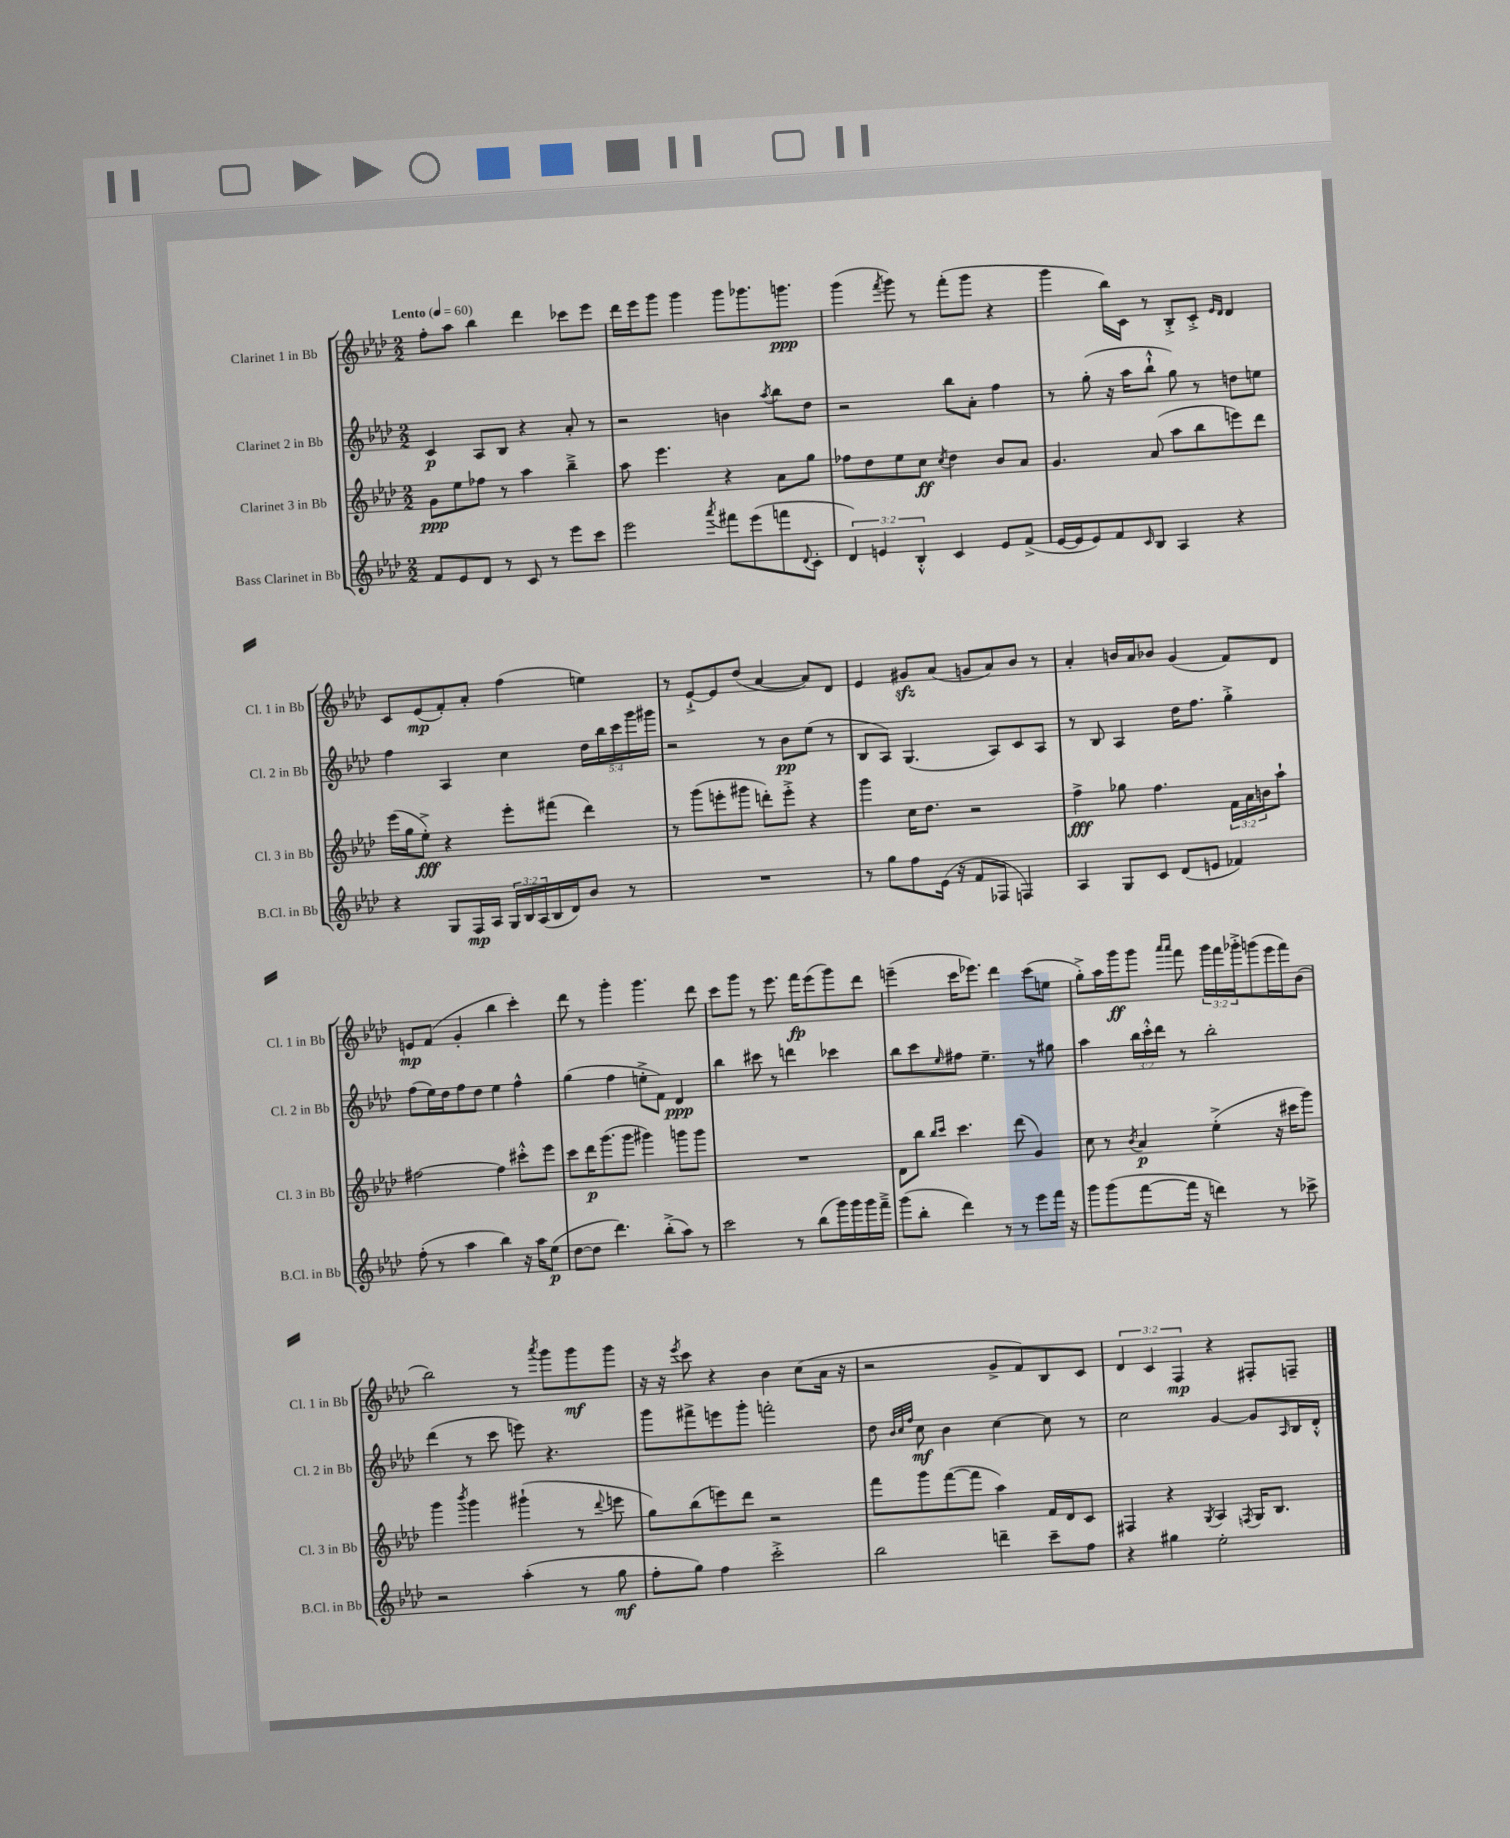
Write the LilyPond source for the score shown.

<<
\new StaffGroup <<
\new Staff = "s0" \with { instrumentName = "Clarinet 1 in Bb" shortInstrumentName = "Cl. 1 in Bb" } {
    \clef treble \key aes \major \numericTimeSignature \time 2/2 \override Staff.TupletNumber.text = #tuplet-number::calc-fraction-text \tempo "Lento" 4 = 60
    f''8-. aes''8 bes''4 des'''4 ces'''8 ees'''8 |
    des'''16 ees'''16 g'''8 g'''4 g'''8 ges'''8. g'''8.\ppp |
    g'''4( \acciaccatura { f'''8 } g'''8) r8 f'''8-.( g'''8 r4 |
    g'''4 bes''16) c'16 r8 bes8-.-> c'8-.-> \grace { ees'16 des'16 } des'4 |
    c'8 ees'8\mp( f'8-.) aes'8-. f''4( e''4) |
    r8 ees'8~-!-> ees'8 des''8( aes'4~ aes'8) des'8 |
    ees'4 gis'8\sfz aes'8( g'8 aes'8) bes'8 r8 |
    aes'4-. b'16 aes'16 bes'8 g'4( f'8) des'8 |
    e'8\mp f'8( g'4-. bes''4 c'''4-.) |
    des'''8 r8 g'''4-. g'''4. des'''8 |
    c'''8 g'''8 r8 ees'''8. f'''16\fp ees'''8( g'''8) des'''8 |
    e'''4--( c'''16 ees'''8.) des'''4 c'''8( e''8 |
    g''8-.->) aes''16 g'''16\ff g'''8 \grace { aes'''16 aes'''16 } f'''8 \tuplet 3/2 { g'''16 f'''16 ges'''16-.-> } g'''8( ees'''16 f'''16) bes'8( |
    bes''2) r8 \acciaccatura { aes'''8 } g'''8 g'''8\mf g'''8 |
    r16 r16 \acciaccatura { ees'''8 } c'''8 r4 bes'4 c''8( aes'16 r16 |
    r2 g'8-> f'8) bes8 c'8 |
    \tuplet 3/2 { des'4 c'4 f4\mp } r4 fis8-. f8-- \bar "|." |
}
\new Staff = "s1" \with { instrumentName = "Clarinet 2 in Bb" shortInstrumentName = "Cl. 2 in Bb" } {
    \clef treble \key aes \major \numericTimeSignature \time 2/2 \override Staff.TupletNumber.text = #tuplet-number::calc-fraction-text
    c'4\p aes8 bes8 r4 aes'8-. r8 |
    r2 b'4 \acciaccatura { aes''8 } bes''8 des''8 |
    r2 bes''8 aes'8-. f''4 |
    r8 g''8-.( r16 aes''16 bes''8-!-^ g''8) r8 d''8 e''8 |
    f''4 aes4 c''4 \tuplet 5/4 { des''16 bes''16 c'''16 g'''16 gis'''16 } |
    r2 r8 bes'8\pp ees''8( r8 |
    bes8 aes8) g4.( aes8) c'8 aes8 |
    r8 bes8 aes4 des''16 f''8. g''4-.-> |
    f''8( ees''16) des''16 f''8 des''8 ees''4 f''4-^ |
    g''4( f''4 e''8-.-> f'8) des'4\ppp |
    bes''4 cis'''8 r8 d'''4 ces'''4 |
    bes''8 c'''8 \grace { ees''16 } fis''8 ees''4.-- r8 gis''8 |
    aes''4 \tuplet 3/2 { bes''16 c'''16-.-^ des'''16 } r8 bes''2-. |
    des'''4( r8 c'''8 e'''8) r4. |
    g'''8 fis'''8-> e'''8 g'''8-. f'''2-. |
    des''8 \grace { bes'32 c''32 f''32 } c''8\mf bes'4 c''4~ c''8 r8 |
    c''2 g'4~ g'8 \grace { aes16 } bes16 des'16-.-^ \bar "|." |
}
\new Staff = "s2" \with { instrumentName = "Clarinet 3 in Bb" shortInstrumentName = "Cl. 3 in Bb" } {
    \clef treble \key aes \major \numericTimeSignature \time 2/2 \override Staff.TupletNumber.text = #tuplet-number::calc-fraction-text
    g'8\ppp ees''8 fes''8 r8 aes''4 bes''4---> |
    aes''8 ees'''4. r4 aes'8 g''8 |
    fes''8 des''8 ees''8 c''8\ff \acciaccatura { c''8 } des''4 bes'8 aes'8 |
    g'4. aes'8( aes''8 bes''8 e'''8) des'''8 |
    ees'''16( g''16 ees''8-.->\fff) r4 ees'''8-. fis'''8( des'''4) |
    r8 g'''8( e'''8-. gis'''8 d'''8-.) e'''8-.-> r4 |
    g'''4 c''16 des''8. r2 |
    f''4->\fff ges''8 f''4. \tuplet 3/2 { f'16 aes'16 b'16 } aes''8-! |
    fis''2~ fis''4 cis'''8-.-^ ees'''8 |
    c'''8 des'''16\p g'''8.( g'''8 gis'''4) g'''8 g'''8 |
    R1 |
    des'8 bes''8 \grace { bes''16 c'''16 } c'''4. des'''8( g'4) |
    c''8 r8 \acciaccatura { bes'8 } aes'4\p ees''4-.->( r16 cis'''16 g'''8) |
    g'''4 \acciaccatura { bes'''8 } g'''4 gis'''4-!( r8 \appoggiatura { des'''8 } e'''8 |
    g''8) bes''8( e'''8) des'''8 r2 |
    f'''8 g'''8 f'''8~( f'''8 aes''4) f'16 des'16 c'8 |
    fis4 r4 \acciaccatura { g8 } aes4 \acciaccatura { f8 } g16 bes8. \bar "|." |
}
\new Staff = "s3" \with { instrumentName = "Bass Clarinet in Bb" shortInstrumentName = "B.Cl. in Bb" } {
    \clef treble \key aes \major \numericTimeSignature \time 2/2 \override Staff.TupletNumber.text = #tuplet-number::calc-fraction-text
    f'8 ees'8 des'8 r8 c'8 r8 ees'''8 c'''8 |
    ees'''2 \acciaccatura { aes'''8 } fis'''8 ees'''8( f'''8 \appoggiatura { des'8 } c'8-. |
    \tuplet 3/2 { des'4) e'4 bes4-.-^ } c'4 e'8 f'8->( |
    ees'16~ ees'16 ees'8) f'8 \grace { c'16 } bes8 aes4 r4 |
    r4 g8 f16\mp aes16 \tuplet 3/2 { g16 bes16 aes16( } bes16 des'16) bes'8 r8 |
    R1 |
    r8 g''8 f''8 ees'16( r16 f'8 fes8 f4) |
    aes4 g8 c'8 des'8( e'8 fes'4) |
    f''8-.( r8 aes''4 bes''4) r16 aes''16 ees''8\p( |
    des''8~ des''8 des'''4.) bes''8-.->( aes''8) r8 |
    c'''2 r8 bes''8( g'''16) g'''16 g'''16 f'''16---> |
    g'''8( bes''8-. des'''4) r8 r8 ees'''8 f'''16 r16 |
    g'''8 g'''8( f'''8~ f'''16 r16 d'''4) r8 ces'''8-> |
    r2 aes''4-.( r8 g''8\mf |
    f''8-. g''8) f''4 c'''2-.-> |
    bes''2 d'''4-- c'''8-- f''8 |
    r4 gis''4 ees''2-. \bar "|." |
}
>>
>>
\layout { \context { \Score \remove "Bar_number_engraver" } }
